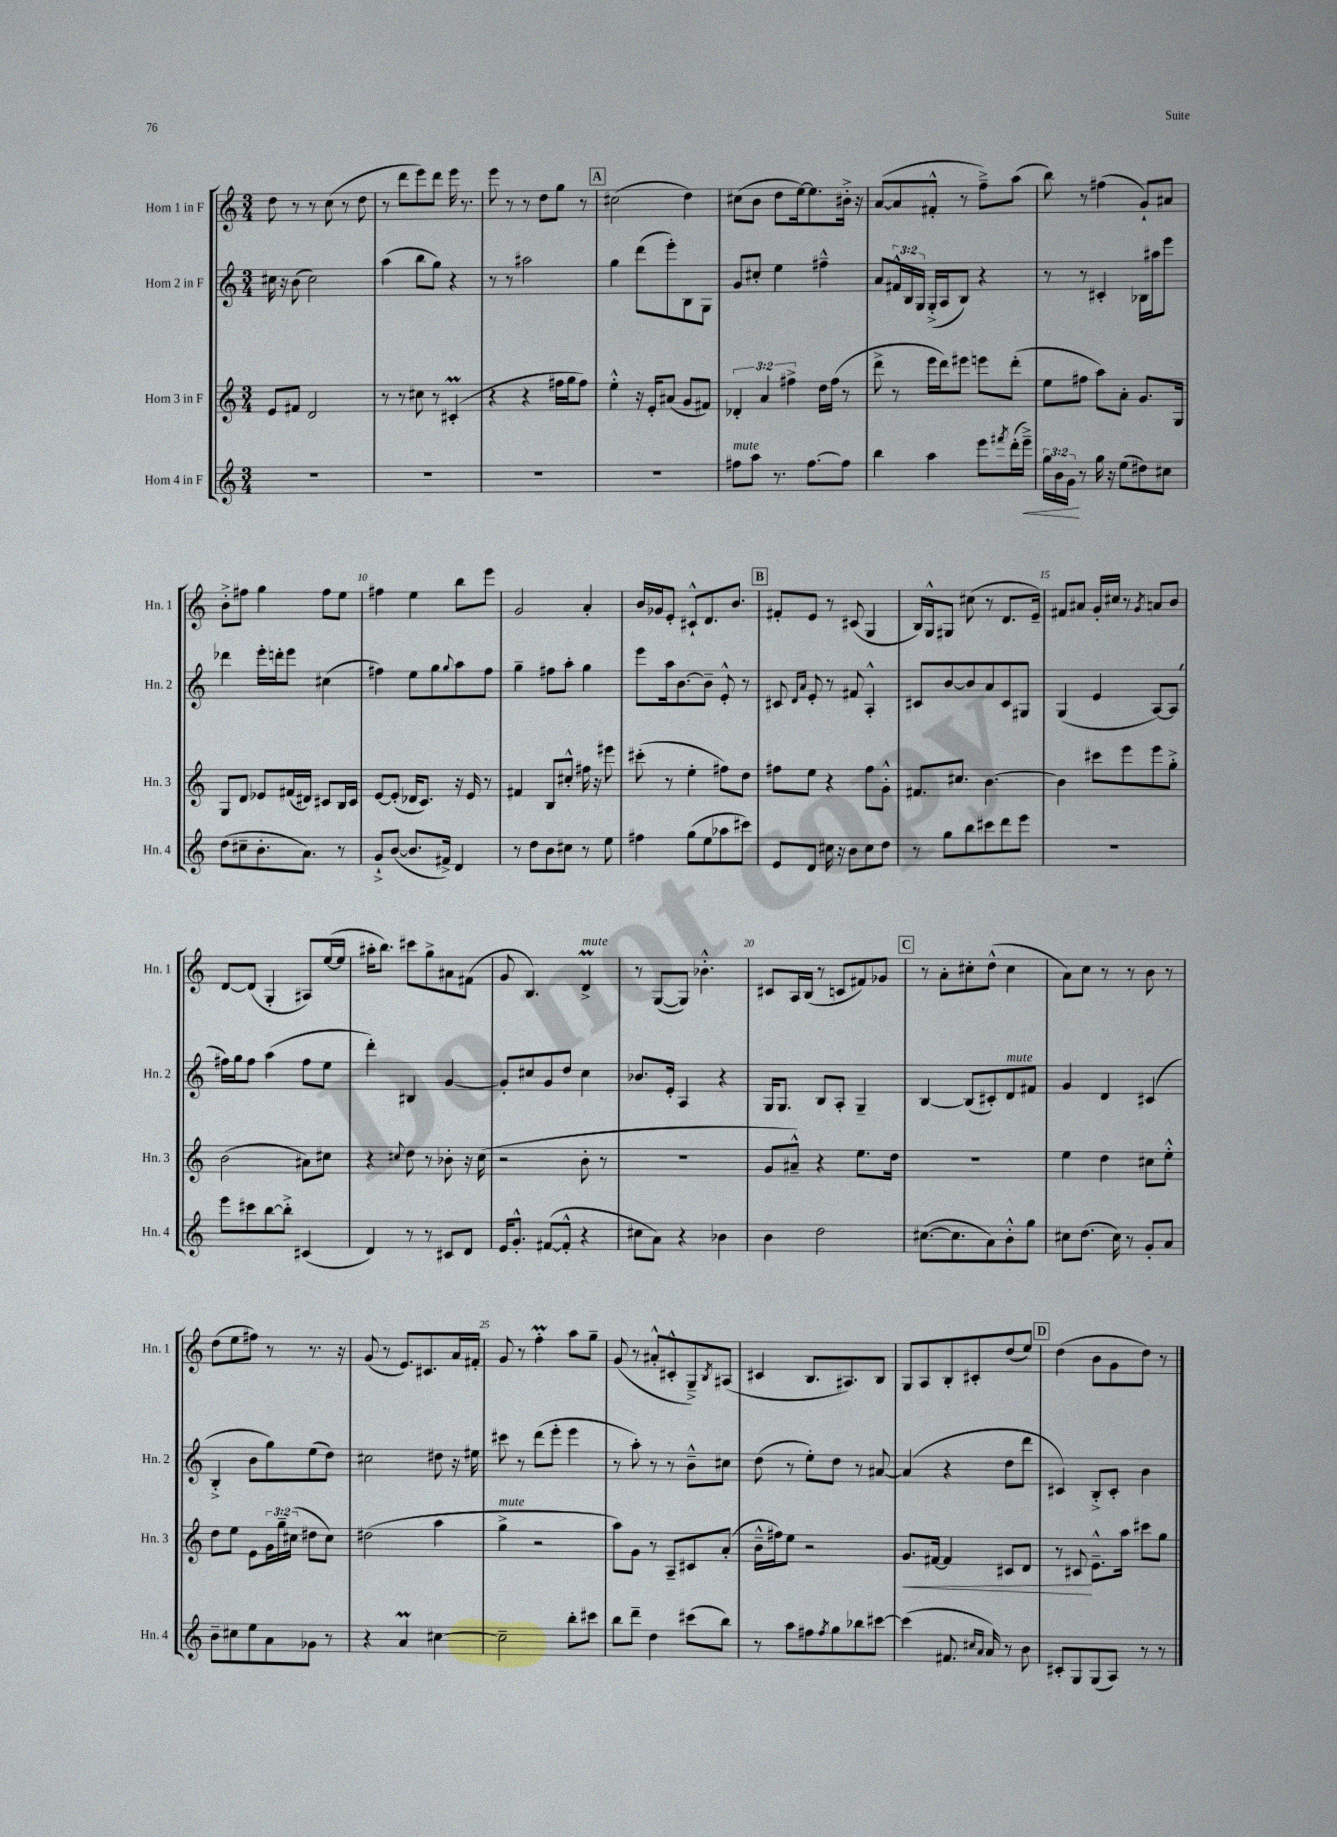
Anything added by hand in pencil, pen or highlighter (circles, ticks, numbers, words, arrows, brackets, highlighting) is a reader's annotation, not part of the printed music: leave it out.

**kern	**kern	**kern	**kern
*staff4	*staff3	*staff2	*staff1
*clefG2	*clefG2	*clefG2	*clefG2
*k[]	*k[]	*k[]	*k[]
*M3/4	*M3/4	*M3/4	*M3/4
2.r	8e/L	16cc#\	8dd\
.	.	16r	.
.	8f#/J	(8b\	8r
.	2d/	2cc#\)	8r
.	.	.	(8cc\
.	.	.	8r
.	.	.	8dd\
=	=	=	=
2.r	8r	(4aa\	8r
.	8r	.	8ddd\L
.	8cc#\	8bb\L	8eee\)
.	8r	8gg\J)	8ddd\J
.	(4c#'/	4r	16eee\
.	.	.	8.r
=	=	=	=
2.r	4r	8r	8eee\
.	.	8r	8r
.	4r	2aa#\	8r
.	.	.	8dd\L
.	16ff#\LL	.	8gg\J
.	16gg\J	.	.
.	8ff#\J)	.	8r
=	=	=	=
2.r	4ee'^^\	4gg\	(2cc#\
.	16r	(8ddd\L	.
.	16e'/LK	.	.
.	(8a#/J	8eee'\)	.
.	8g/L	8B\	4dd\)
.	8f#/J)	8G\J	.
=	=	=	=
8ff#\L	6d-'/	8g/L	(8cc#\L
8aa\J	.	8cc#'/J	8b\J
.	6a/	.	.
8.r	.	4ee\	8dd\L
.	6ff#^\	.	.
.	.	.	[16ee\k)
[8.ff#\L	.	.	8.ee\]
.	16dd\LL	4ff#~^^\	.
.	(16ff#\JJ	.	.
8ff#\]J	8r	.	16b#'^\Jk
.	.	.	16r
=	=	=	=
4bb\	8ddd^\	8a/L	([8a/L
.	8r	24f#^^/L	8a/]
.	.	24B/	.
.	.	24G/JJ	.
4aa\	16eee\LL	(16G'^/LL	8f#'^^/J
.	16ddd\J)	16A/J	.
.	8eee#\J	8B/J)	8r
8eee\L	8eee\L	4r	8ff~^\L)
8qfff#/	.	.	.
(16ddd'\L	(8ddd'\J	.	(8aa\J
16eee~^\JJ)	.	.	.
=	=	=	=
24gg\LL	8ee\L	8r	8bb\)
24b\	.	.	.
24g\JJ	.	.	.
8r	8ff#\J	8r	8r
16gg\	8aa\L)	4c#'/	(4ff#\
16r	.	.	.
(8ee\L	8a'\J	.	.
8dd#\)	8.g/L	16B-\LL	8g`/L)
.	.	16aa#\J	.
8cc#\J	.	8eee\J	8a#/J
.	16G/Jk	.	.
=	=	=	=
(8dd\L	8G/L	4ddd-\	8b'^\L
8cc#~\	8d/J	.	8ff#\J
8.b'\	8e-/L	16eee'\LL	4gg\
.	.	16ddd'\J	.
.	(16f#/L	8eee\J	.
8.a\J)	16d#/JJ)	.	.
.	8c#/L	(4cc#\	8ff#\L
8r	16B/L	.	8ee\J
.	16c#/JJ	.	.
=	=	=	=
8g`^/L	[8e/L	4ff#\)	4ff#\
([8b/J	(8e'/]J	.	.
8.b/]L	16d-/LK	8ee\L	4ee\
.	8.c/J)	.	.
.	.	8gg\	.
16f#^/Jk)	.	.	.
.	.	8qqgg/	.
4d/	16r	8aa\	8bb\L
.	16e/	.	.
.	8r	8ff#\J	8eee\J
=	=	=	=
8r	4f#/	4gg~\	2g/
8dd\L	.	.	.
8b\	8B/L	8ff#\L	.
8cc#\J	8cc#'^^/J	8aa'\J	.
8r	16ff#\	4gg\	4a'/
.	16r	.	.
8ee\	8eee#\	.	.
=	=	=	=
4ff#\	(8ccc#'\	8eee\L	16b/LL
.	.	.	16g-/J
.	8r	16aa\k	8e'/J
.	.	[8.b\	.
(8gg\L	4ee'\	.	8c#`^^/L
8ee\	.	8b~\]J	8.d/
8aa-\	8ff#\L)	8e'^^/	.
.	.	.	8.b/J
8ccc#\J)	8dd\J	8r	.
=	=	=	=
8e/L	8ff#\L	8c#/	8f#'/L
.	.	16qqd/LL	.
.	.	16qqa/JJ	.
8d/J	8ee\J	8e'/	8e/J
16cc#\	4r	8r	8r
16r	.	.	.
8b\L	.	8f#/	(8c#/
8cc#\	8ff#\L	4A'^^/	4G/
8dd\J	8g'^^\J	.	.
=	=	=	=
8r	8.f#/L	8c#/L	16B/LL)
.	.	.	16G^^/J
8gg\L	.	[8b/	8G#/J
.	8.cc#/J	.	.
8bb\	.	8b/]	(8cc#\
8ccc#\	[4.b\	8a/	8r
8ddd\	.	8c#/	8.d/L
8eee\J	.	8G#/J	.
.	.	.	16e~/Jk)
=	=	=	=
2.r	4b\]	(4G/	8f#/L
.	.	.	8a#/J
.	8ccc#\L	4e/	16g'/LL
.	.	.	16cc#/JJ
.	8eee\	.	8r
.	.	.	8qg/
.	8eee\	[8A/L)	8a/L
.	8gg'^\J	(8A/]J	8b/J
=	=	=	=
8eee\L	(2b\	16ff#\LL)	[8d/L
.	.	16gg\J	.
8ccc#\	.	8ff#\J	(8d/]J
[8bb\	.	(4aa\	4G'/
8bb'^\]J	.	.	.
(4c#/	8a#\L)	8ff#\L	8A#/L)
.	8cc#\J	8ee\J	([16ee/L
.	.	.	16ee/]JJ
=	=	=	=
4d/)	4r	4ddd'\)	16aa#'\LK
.	.	.	8.bb\J)
.	8qqcc#/	.	.
8r	8dd\	4B#/	8ccc#\L
8r	8r	.	8gg^\
8c#/L	8b-'\	[4g/	8a#\
8d/J	16r	.	(8f#\J
.	(16cc#\	.	.
=	=	=	=
16e/LK	2r	8g'/]L	8g/
8.g'^^/J	.	.	.
.	.	8cc#/	4.B/)
([8f#/L	.	8g/	.
8f#'^^/]J	.	8dd/J	.
4r	8b'\	4cc#\	4d^/
.	8r	.	.
=	=	=	=
8cc#\L	2.r	8.b-/L	8r
8a\J)	.	.	([8G/L
.	.	16e'/Jk	.
4r	.	4A/	8G/]J)
.	.	.	4.b-'^^\
4b-\	.	4r	.
=	=	=	=
4b\	8g/L	16G/LK	8c#/L
.	.	8.G/J	.
.	8a#~^^/J)	.	16A/L
.	.	.	(16B/JJ
2dd\	4r	8B/L	8r
.	.	8A'/J	8c/L
.	8.ee\L	4G~/	8f#/)
.	.	.	8g-/J
.	16dd\Jk	.	.
=	=	=	=
([8.cc#\L	2.r	[4B/	8r
.	.	.	8a'\L
8.cc#\]	.	.	.
.	.	(8B/]L	8cc#'\
8a\)	.	8c#'/)	(8dd^^\J
8b'^^\	.	8d/	4cc#\
8gg\J	.	8f#/J	.
=	=	=	=
8cc#\L	4ee\	4g/	8a\L)
(8.dd\J	.	.	8cc\J
.	4dd\	4d/	8r
16cc#\)	.	.	.
8r	.	.	8r
8g'/L	8cc#\L	(4c#/	8b\
8a/J	8ee'^^\J	.	8r
=	=	=	=
8b~\L	8dd\L	4B'^/	(8dd\L
8cc#\	8ee\J	.	8ee\
8ee\	8e\L	8b\L	8ff#\J)
8a\	24g\L	8gg\)	8r
.	24gg~\	.	.
.	(24cc#\JJ	.	.
8g-\J	8dd#\L	(8ee\	8.r
8r	8cc#\J)	8dd\J)	.
.	.	.	16r
=	=	=	=
4r	(2dd#\	2cc#\	(8g/
.	.	.	8r
4a/	.	.	8.e/L)
.	.	.	8.c#/
[4cc#\	4aa\	8dd#\	.
.	.	16r	16a/L
.	.	16ee#\	16f#'/JJ
=	=	=	=
2cc#~\]	4gg^\	8ccc#\	8g/
.	.	8r	8r
.	2r	(8ddd\L	4ff'\
.	.	8eee'\J	.
8bb'\L	.	4eee\	8aa\L
8ccc#\J	.	.	8gg~\J
=	=	=	=
8bb\L	8aa\L)	8r	(8g/
8ddd~\J	8g\J	8aa'\)	8r
4dd\	8r	8r	8a#'^^/L
.	8A~/L	8r	8c#'^^/
(8ccc#\L	8c#/	8b~^^\L	8G~^/)
.	.	.	8qB/
8bb\J)	(8a'/J	8cc#\J	(8A#/J
=	=	=	=
8r	16b~^^\LL	(8dd\	4c#/
.	16ff#\J)	.	.
8aa\L	8ee\J	8r	.
8ff#\	2r	8ee'\L)	8.B/L
8qff#/	.	.	.
8gg\	.	8dd\J	.
.	.	.	8.A#/)
8bb-\	.	8r	.
[8ccc#\J	.	[8a#/	8B/J
=	=	=	=
(4ccc#\]	8.g/L	(4a#/]	8G/L
.	.	.	8A/
.	[16f#/Jk	.	.
8.f#/	4f#/]	4r	8B'/
.	.	.	8c#'/
16qqcc#/LL	.	.	.
16qqa/JJ	.	.	.
16a/)	.	.	.
8r	8c#/L	8dd\L	(8dd/
8b\	8d/J	8ddd\J	8ee/J)
=	=	=	=
8c#'/L	8r	4c#/)	(4dd\
8G/	8c#/	.	.
(8G/	8.e~^^\L	8B'^/L	8b\L
8A/J)	.	8c#'/J	8g\
.	16aa\Jk	.	.
8r	8ccc#\L	4b\	8dd\J)
8r	8gg\J	.	8r
==	==	==	==
*-	*-	*-	*-
